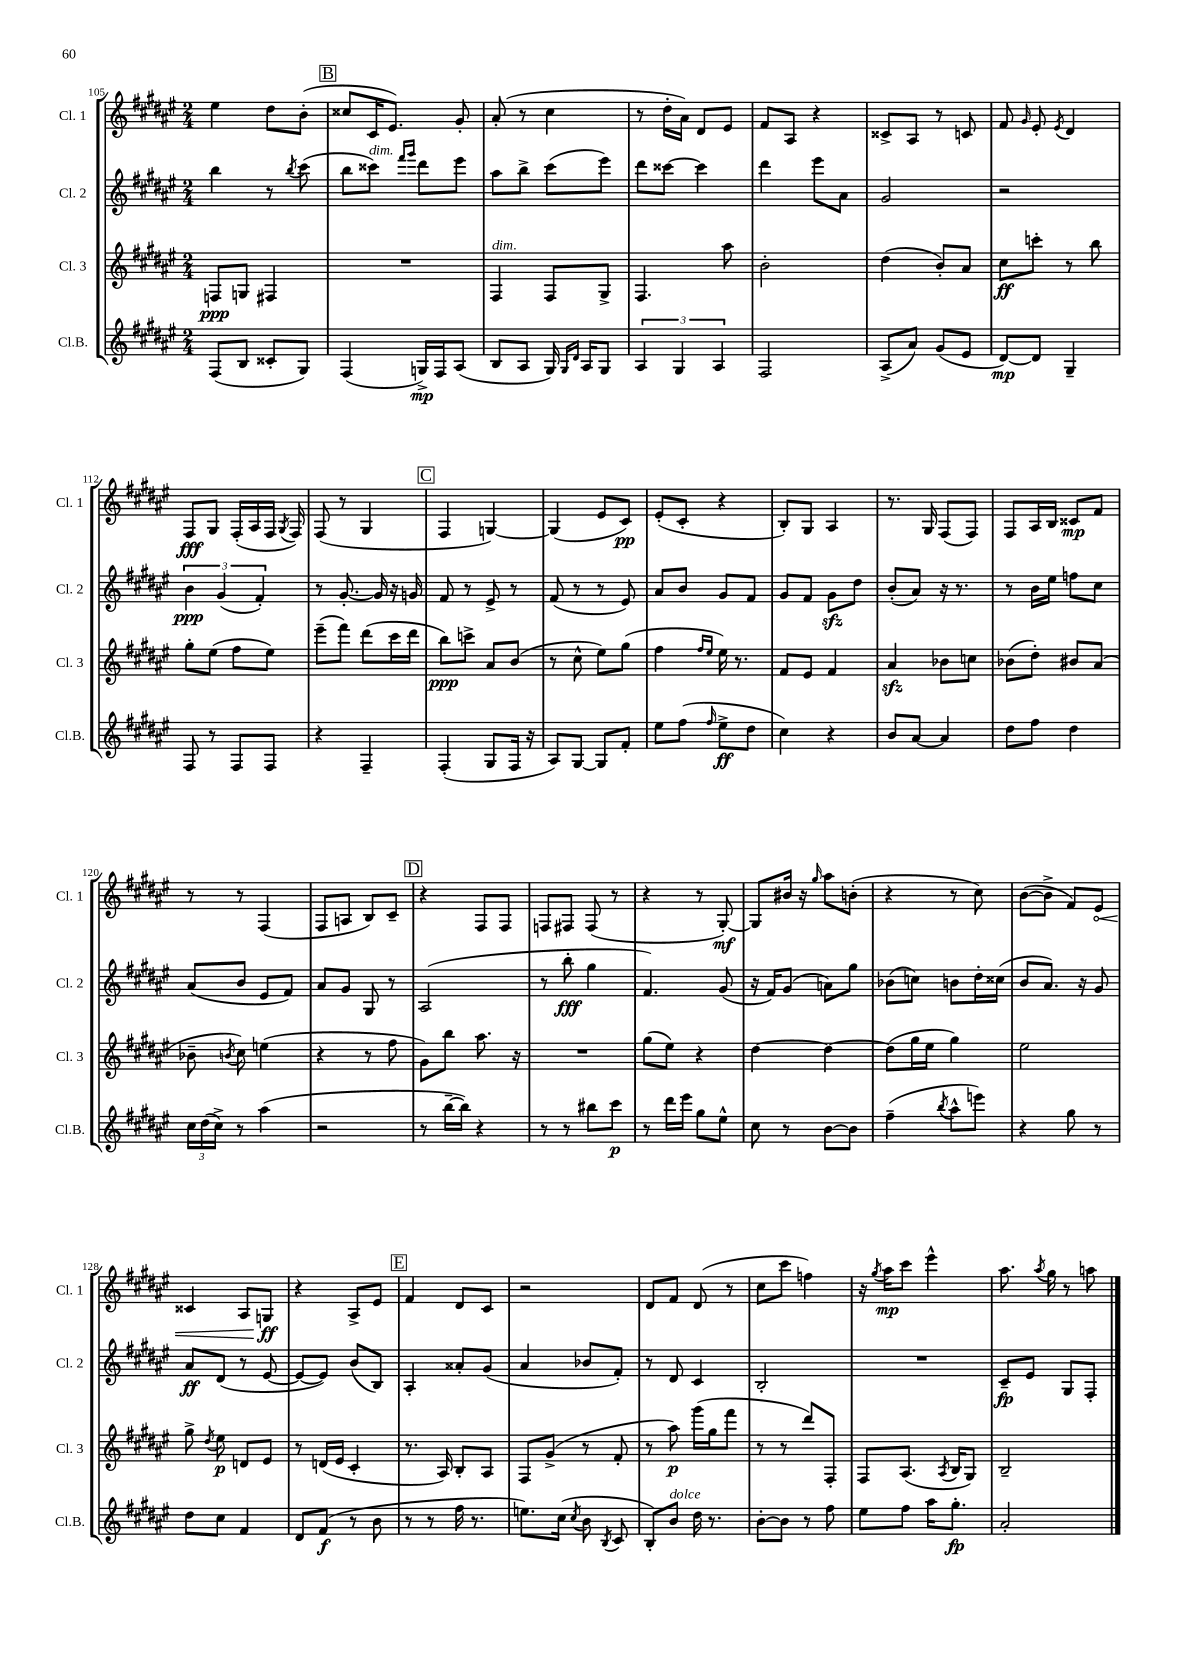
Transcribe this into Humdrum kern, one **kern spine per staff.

**kern	**dynam	**kern	**dynam	**kern	**dynam	**kern	**dynam
*part4	*part4	*part3	*part3	*part2	*part2	*part1	*part1
*staff4	*staff4	*staff3	*staff3	*staff2	*staff2	*staff1	*staff1
*I"Cl.B.	*	*I"Cl. 3	*	*I"Cl. 2	*	*I"Cl. 1	*
*I'Cl.B.	*	*I'Cl. 3	*	*I'Cl. 2	*	*I'Cl. 1	*
*clefG2	*	*clefG2	*	*clefG2	*	*clefG2	*
*k[f#c#g#d#a#e#]	*	*k[f#c#g#d#a#e#]	*	*k[f#c#g#d#a#e#]	*	*k[f#c#g#d#a#e#]	*
*M2/4	*	*M2/4	*	*M2/4	*	*M2/4	*
=105	=105	=105	=105	=105	=105	=105	=105
(8F#/L	.	8Fn/L	ppp	4bb\	.	4ee#\	.
8B/J	.	8Gn/J	.	.	.	.	.
8c##X'/L	.	4F#X/	.	8r	.	8dd#\L	.
.	.	.	.	8qbb/	.	.	.
8G#/J)	.	.	.	(8ccc#\	.	(8b'\J	.
!!LO:REH:place=s1:t=B
=106	=106	=106	=106	=106	=106	=106	=106
(4F#/	.	2r	.	8bb\L	.	8cc##X/L	.
!	!	!	!	!LO:TX:a:i:t=dim.	!	!	!
.	.	.	.	8ccc##X\J)	.	16c#/K	.
.	.	.	.	.	.	8.e#/J)	.
.	.	.	.	16qqfff#/LL	.	.	.
.	.	.	.	16qqggg#/JJ	.	.	.
16Gn^/LL)	mp	.	.	8ddd#\L	.	.	.
16F#/J	.	.	.	.	.	.	.
(8A#/J	.	.	.	8eee#\J	.	8g#'/	.
=107	=107	=107	=107	=107	=107	=107	=107
!	!	!LO:TX:a:i:t=dim.	!	!	!	!	!
8B/L	.	4F#/	.	8aa#\L	.	(8a#'/	.
8A#/J	.	.	.	8bb^\J	.	8r	.
16G#/)	.	8F#/L	.	(8ccc#\L	.	4cc#\	.
16qqG#/LL	.	.	.	.	.	.	.
16qqd#/JJ	.	.	.	.	.	.	.
16A#/KL	.	.	.	.	.	.	.
8G#/J	.	8G#^/J	.	8eee#\J)	.	.	.
=108	=108	=108	=108	=108	=108	=108	=108
6A#/	.	4.F#/	.	8ddd#\L	.	8r	.
.	.	.	.	[8ccc##X\J	.	16dd#'\LL	.
6G#/	.	.	.	.	.	.	.
.	.	.	.	.	.	16a#\JJ)	.
.	.	.	.	4ccc##\]	.	8d#/L	.
6A#/	.	.	.	.	.	.	.
.	.	8aa#\	.	.	.	8e#/J	.
=109	=109	=109	=109	=109	=109	=109	=109
2F#/	.	2b'\	.	4ddd#\	.	8f#/L	.
.	.	.	.	.	.	8A#/J	.
.	.	.	.	8eee#\L	.	4r	.
.	.	.	.	8a#\J	.	.	.
=110	=110	=110	=110	=110	=110	=110	=110
(8A#^/L	.	(4dd#\	.	2g#/	.	8c##X^/L	.
8a#/J)	.	.	.	.	.	8A#/J	.
(8g#/L	.	8b'/L)	.	.	.	8r	.
8e#/J	.	8a#/J	.	.	.	8cn/	.
=111	=111	=111	=111	=111	=111	=111	=111
[8d#/L)	mp	8cc#\L	ff	2r	.	8f#/	.
.	.	.	.	.	.	16qqg#/	.
8d#/J]	.	8cccn'\J	.	.	.	8e#'/	.
.	.	.	.	.	.	8qe#/	.
4G#~/	.	8r	.	.	.	4d#/	.
.	.	8bb\	.	.	.	.	.
!!LO:LB:g=z
=112	=112	=112	=112	=112	=112	=112	=112
8F#/	.	8gg#'\L	.	6b\	ppp	8F#/L	fff
8r	.	(8ee#\J	.	.	.	8G#/J	.
.	.	.	.	(6g#/	.	.	.
8F#/L	.	8ff#\L	.	.	.	(16F#'/LL	.
.	.	.	.	.	.	16A#/	.
.	.	.	.	6f#'/)	.	.	.
8F#/J	.	8ee#\J)	.	.	.	16F#/JJ	.
.	.	.	.	.	.	8qG#/	.
.	.	.	.	.	.	16F#/)	.
=113	=113	=113	=113	=113	=113	=113	=113
4r	.	(8eee#~\L	.	8r	.	(8F#/	.
.	.	8fff#\J)	.	[8.g#'/	.	8r	.
4F#~/	.	(8ddd#\L	.	.	.	4G#/	.
.	.	.	.	16g#/]	.	.	.
.	.	16ccc#\L	.	16r	.	.	.
.	.	16ddd#\JJ	.	16gn/	.	.	.
!!LO:REH:place=s1:t=C
=114	=114	=114	=114	=114	=114	=114	=114
(4F#'/	.	8bb\L)	ppp	8f#/	.	4F#/	.
.	.	8cccn^\J	.	8r	.	.	.
8G#/L	.	8a#/L	.	8e#^/	.	[4Gn/)	.
16F#/Jk	.	(8b/J	.	8r	.	.	.
16r	.	.	.	.	.	.	.
=115	=115	=115	=115	=115	=115	=115	=115
8A#/L)	.	8r	.	(8f#/	.	(4G/]	.
[8G#/J	.	8cc#^^\	.	8r	.	.	.
8G#/L]	.	8ee#\L)	.	8r	.	8e#/L	.
8f#'/J	.	(8gg#\J	.	8e#/)	.	8c#/J)	pp
=116	=116	=116	=116	=116	=116	=116	=116
8ee#\L	.	4ff#\	.	8a#/L	.	(8e#'/L	.
(8ff#\J	.	.	.	8b/J	.	8c#'/J	.
.	.	16qqff#/LL	.	.	.	.	.
16qqff#/	.	16qqee#/JJ	.	.	.	.	.
8ee#^\L	ff	16ee#\)	.	8g#/L	.	4r	.
.	.	8.r	.	.	.	.	.
8dd#\J	.	.	.	8f#/J	.	.	.
=117	=117	=117	=117	=117	=117	=117	=117
4cc#\)	.	8f#/L	.	8g#/L	.	8B'/L)	.
.	.	8e#/J	.	8f#/J	.	8G#/J	.
4r	.	4f#/	.	8g#zz\L	.	4A#/	.
.	.	.	.	8dd#\J	.	.	.
=118	=118	=118	=118	=118	=118	=118	=118
8b/L	.	4a#zz/	.	(8b'/L	.	8.r	.
[8a#/J	.	.	.	8a#/J)	.	.	.
.	.	.	.	.	.	16G#/	.
4a#/]	.	8b-X\L	.	16r	.	(8F#/L	.
.	.	.	.	8.r	.	.	.
.	.	8ccn\J	.	.	.	8F#/J)	.
=119	=119	=119	=119	=119	=119	=119	=119
8dd#\L	.	(8b-X\L	.	8r	.	8F#/L	.
8ff#\J	.	8dd#'\J)	.	16b\LL	.	16A#/L	.
.	.	.	.	16ee#\JJ	.	16B/JJ	.
4dd#\	.	8b#X/L	.	8ffn\L	.	8c##X/L	mp
.	.	(8a#/J	.	8cc#\J	.	8f#/J	.
!!LO:LB:g=z
=120	=120	=120	=120	=120	=120	=120	=120
24cc#\LL	.	8b-X~\	.	(8a#/L	.	8r	.
(24dd#\	.	.	.	.	.	.	.
24cc#^\JJ)	.	.	.	.	.	.	.
.	.	8qbn/	.	.	.	.	.
8r	.	8cc#\)	.	8b/J	.	8r	.
(4aa#\	.	(4een\	.	8e#/L	.	(4F#/	.
.	.	.	.	8f#/J)	.	.	.
=121	=121	=121	=121	=121	=121	=121	=121
2r	.	4r	.	8a#/L	.	8F#/L	.
.	.	.	.	8g#/J	.	8An/J	.
.	.	8r	.	8G#/	.	8B/L)	.
.	.	8ff#\	.	8r	.	8c#~/J	.
!!LO:REH:place=s1:t=D
=122	=122	=122	=122	=122	=122	=122	=122
8r	.	8g#\L)	.	(2A#/	.	4r	.
[16bb~\LL	.	8bb\J	.	.	.	.	.
16bb\JJ])	.	.	.	.	.	.	.
4r	.	8.aa#\	.	.	.	8F#/L	.
.	.	.	.	.	.	8F#/J	.
.	.	16r	.	.	.	.	.
=123	=123	=123	=123	=123	=123	=123	=123
8r	.	2r	.	8r	.	8Fn/L	.
8r	.	.	.	8bb'\	fff	8F#X/J	.
8bb#X\L	.	.	.	4gg#\	.	(8F#/	.
8ccc#\J	p	.	.	.	.	8r	.
=124	=124	=124	=124	=124	=124	=124	=124
8r	.	(8gg#\L	.	4.f#/)	.	4r	.
16ddd#\LL	.	8ee#\J)	.	.	.	.	.
16eee#\JJ	.	.	.	.	.	.	.
8gg#\L	.	4r	.	.	.	8r	.
8ee#^^\J	.	.	.	(8g#/	.	[8G#'/)	mf
=125	=125	=125	=125	=125	=125	=125	=125
8cc#\	.	[4dd#\	.	16r	.	8G#/L]	.
.	.	.	.	16f#/KL)	.	.	.
8r	.	.	.	(8g#/J	.	16b#X/Jk	.
.	.	.	.	.	.	16r	.
.	.	.	.	.	.	16qqgg#/	.
[8b\L	.	4dd#\_	.	8an\L)	.	8aa#\L	.
8b\J]	.	.	.	8gg#\J	.	(8bn'\J	.
=126	=126	=126	=126	=126	=126	=126	=126
(4ff#~\	.	(8dd#\L]	.	(8b-X\L	.	4r	.
.	.	16gg#\L	.	8ccn\J)	.	.	.
.	.	16ee#\JJ	.	.	.	.	.
8qbb/	.	.	.	.	.	.	.
8aa#^^\L	.	4gg#\)	.	8bn\L	.	8r	.
8eeen\J)	.	.	.	16dd#'\L	.	8cc#\)	.
.	.	.	.	(16cc##X\JJ	.	.	.
=127	=127	=127	=127	=127	=127	=127	=127
4r	.	2ee#\	.	8b/L	.	([8b\L	.
.	.	.	.	8.a#/J)	.	8b^\J]	.
8gg#\	.	.	.	.	.	8f#/L)	.
.	.	.	.	16r	.	.	.
!	!	!	!	!	!	!	!LO:HP:b
8r	.	.	.	8g#/	.	8e#/J	<
!!LO:LB:g=z
=128	=128	=128	=128	=128	=128	=128	=128
8dd#\L	.	8gg#^\	.	8a#/L	ff	4c##X/	.
.	.	8qdd#/	.	.	.	.	.
8cc#\J	.	8ee#\	p	(8d#/J	.	.	.
4f#/	.	8dn/L	.	8r	.	8A#/L	.
.	.	8e#/J	.	[8e#/	.	8Gn/J	ff
.	.	.	.	.	.	.	[
=129	=129	=129	=129	=129	=129	=129	=129
8d#/L	.	8r	.	8e#/L_	.	4r	.
(8f#/J	f	(16dn/LL	.	8e#/J])	.	.	.
.	.	16e#/JJ	.	.	.	.	.
8r	.	4c#'/	.	(8b/L	.	8A#^/L	.
8b\	.	.	.	8B/J)	.	8e#/J	.
!!LO:REH:place=s1:t=E
=130	=130	=130	=130	=130	=130	=130	=130
8r	.	8.r	.	4A#'/	.	4f#/	.
8r	.	.	.	.	.	.	.
.	.	16A#/)	.	.	.	.	.
16ff#\	.	8B'/L	.	8a##X'/L	.	8d#/L	.
8.r	.	.	.	.	.	.	.
.	.	8A#/J	.	(8g#/J	.	8c#/J	.
=131	=131	=131	=131	=131	=131	=131	=131
8.een\L)	.	8F#/L	.	4a#/	.	2r	.
.	.	(8g#^/J	.	.	.	.	.
(16cc#\Jk	.	.	.	.	.	.	.
8qcc#/	.	.	.	.	.	.	.
8b\	.	8r	.	8b-X/L	.	.	.
8qB/	.	.	.	.	.	.	.
8c#/	.	8f#'/	.	8f#'/J)	.	.	.
=132	=132	=132	=132	=132	=132	=132	=132
8B'/L)	.	8r	.	8r	.	8d#/L	.
!LO:TX:a:i:t=dolce	!	!	!	!	!	!	!
8b/J	.	8aa#\)	p	8d#/	.	8f#/J	.
16dd#\	.	(16ggg#\LL	.	4c#/	.	(8d#/	.
8.r	.	16gg#\J	.	.	.	.	.
.	.	8fff#\J	.	.	.	8r	.
=133	=133	=133	=133	=133	=133	=133	=133
[8b'\L	.	8r	.	2B'/	.	8cc#\L	.
8b\J]	.	8r	.	.	.	8ccc#\J	.
8r	.	8ddd#/L)	.	.	.	4ffn\)	.
8ff#\	.	8F#'/J	.	.	.	.	.
=134	=134	=134	=134	=134	=134	=134	=134
8ee#\L	.	8F#/L	.	2r	.	16r	.
.	.	.	.	.	.	8qgg#/	.
.	.	.	.	.	.	16aa#\KL	mp
8ff#\J	.	(8.A#/J	.	.	.	8ccc#\J	.
16aa#\KL	.	.	.	.	.	4eee#^^\	.
.	.	8qA#/	.	.	.	.	.
8.gg#'\J	fp	16B/KL	.	.	.	.	.
.	.	8G#/J)	.	.	.	.	.
=135	=135	=135	=135	=135	=135	=135	=135
2a#'/	.	2B~/	.	8c#~/L	fp	8.aa#\	.
.	.	.	.	8e#/J	.	.	.
.	.	.	.	.	.	8qaa#/	.
.	.	.	.	.	.	16gg#\	.
.	.	.	.	8G#/L	.	8r	.
.	.	.	.	8F#'/J	.	8aan\	.
==	==	==	==	==	==	==	==
*-	*-	*-	*-	*-	*-	*-	*-
